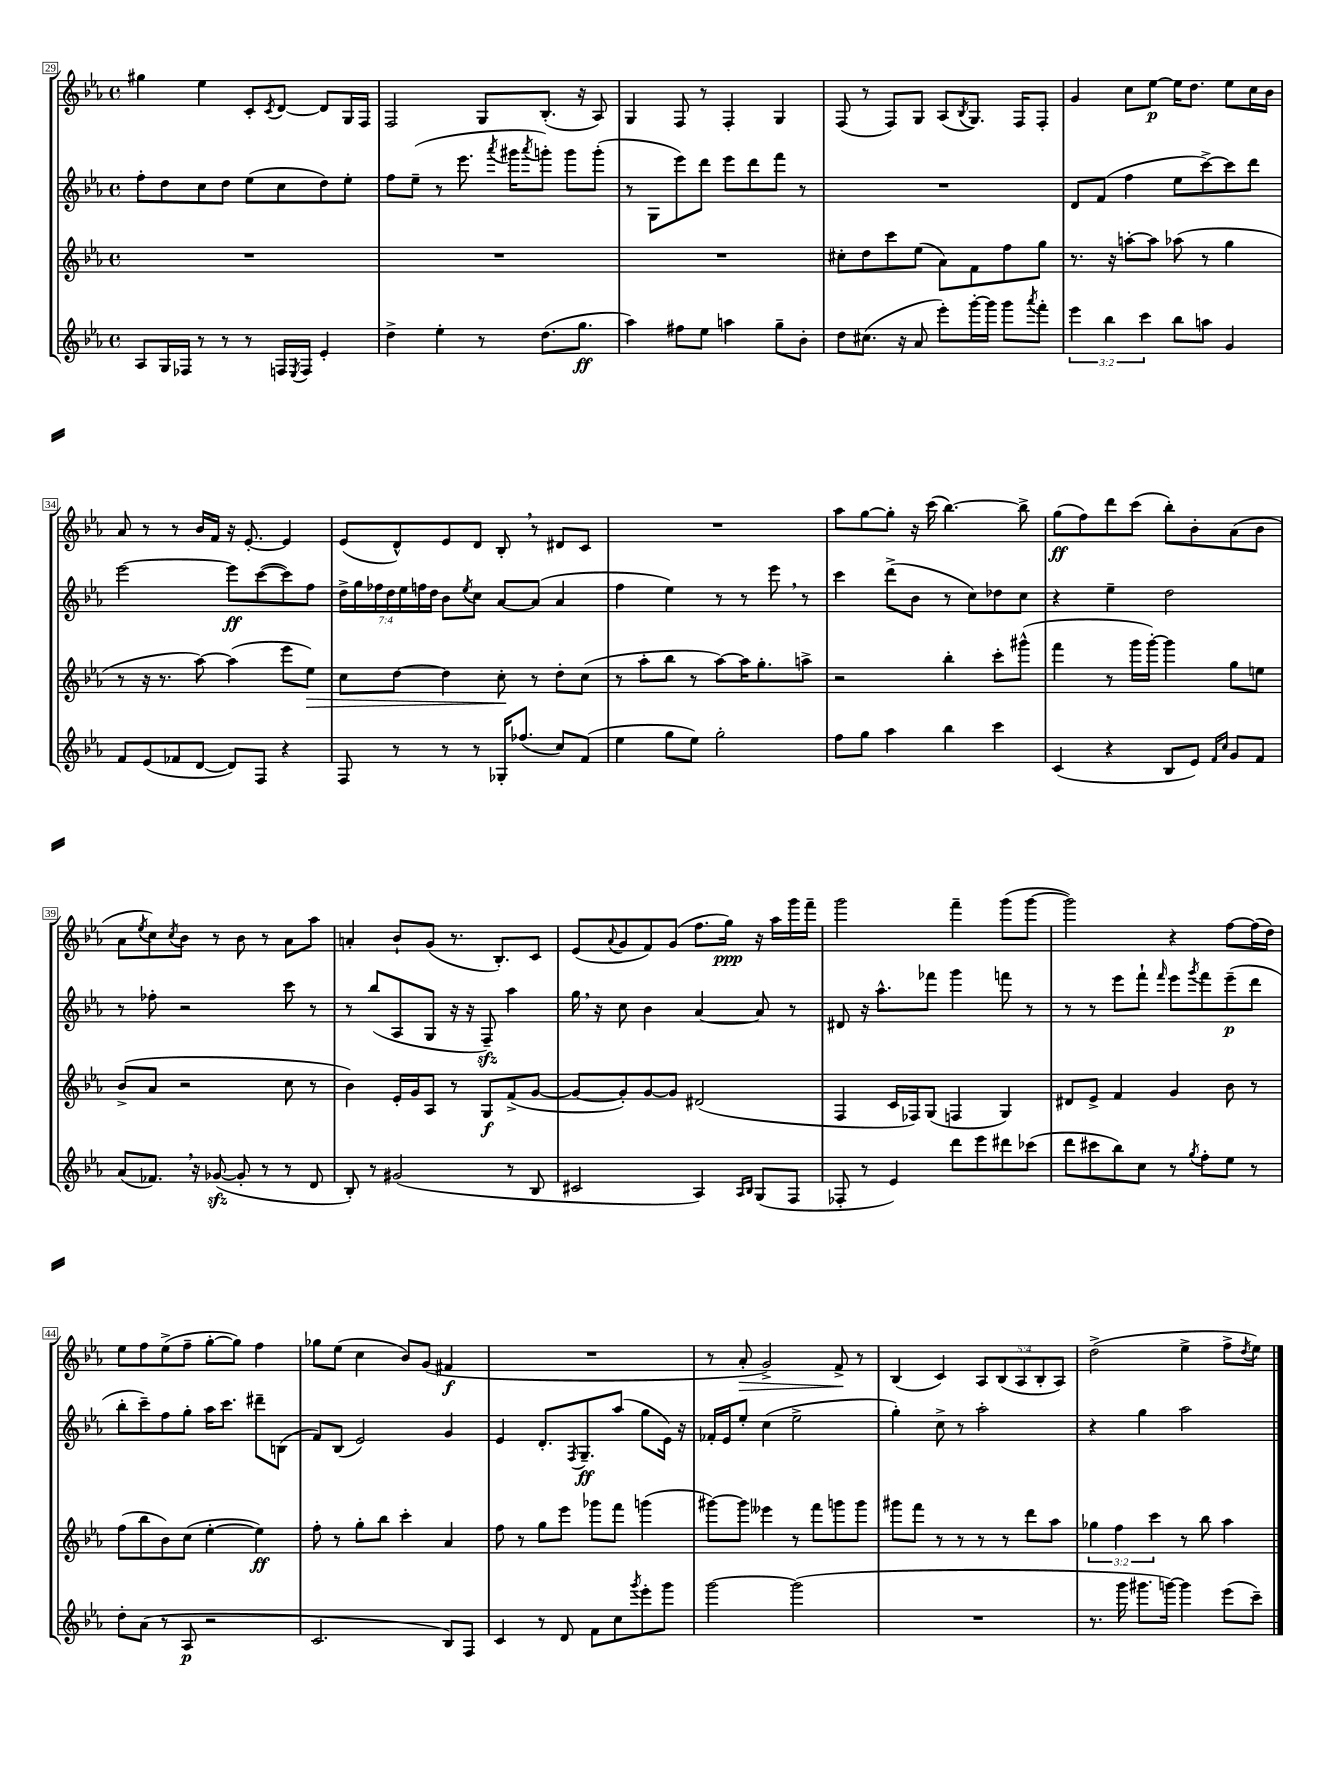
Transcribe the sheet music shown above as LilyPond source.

<<
\new StaffGroup <<
\new Staff = "s0" {
    \clef treble \key ees \major \defaultTimeSignature \time 4/4 \override Staff.TupletNumber.text = #tuplet-number::calc-fraction-text
    gis''4 ees''4 c'8-. \acciaccatura { c'8 } d'8~ d'8 g16 f16 |
    f2 g8 bes8.-.( r16 aes8) |
    g4 f8 r8 f4-. g4 |
    f8( r8 f8) g8 aes8( \acciaccatura { bes8 } g8.) f16 f8-. |
    g'4 c''8 ees''8~\p ees''16 d''8. ees''8 c''16 bes'16 |
    aes'8 r8 r8 bes'16 f'16 r16 ees'8.~-. ees'4 |
    ees'8( d'8-^) ees'8 d'8 bes8-. \breathe r8 dis'8 c'8 |
    R1 |
    aes''8 g''8~ g''8-. r16 c'''16( bes''4.~) bes''8-> |
    g''8\ff( f''8) d'''8 c'''8( bes''8-.) bes'8-. aes'8( bes'8 |
    aes'8 \acciaccatura { ees''8 } c''8) \acciaccatura { c''8 } bes'8 r8 bes'8 r8 aes'8 aes''8 |
    a'4-. bes'8-! g'8( r8. bes8.-.) c'8 |
    ees'8( \appoggiatura { aes'8 } g'8 f'8) g'8( f''8. g''16\ppp) r16 aes''16 g'''16 f'''16-- |
    g'''2 f'''4-- g'''8( g'''8~ |
    g'''2) r4 f''8~ f''16( d''16) |
    ees''8 f''8 ees''8->( f''8-- g''8~-. g''8) f''4 |
    ges''8 ees''8( c''4 bes'8) g'8( fis'4\f |
    R1 |
    r8 aes'8-.\> g'2->) f'8->\! r8 |
    bes4( c'4) \tuplet 5/4 { aes8 bes8( aes8 bes8-. aes8) } |
    d''2->( ees''4-> f''8-> \acciaccatura { d''8 } ees''8) \bar "|." |
}
\new Staff = "s1" {
    \clef treble \key ees \major \defaultTimeSignature \time 4/4 \override Staff.TupletNumber.text = #tuplet-number::calc-fraction-text
    f''8-. d''8 c''8 d''8 ees''8( c''8 d''8) ees''8-. |
    f''8 ees''8--( r8 ees'''8. \acciaccatura { aes'''8 } gis'''16 \acciaccatura { aes'''8 } g'''8-.) g'''8 g'''8-.( |
    r8 g8 ees'''8) d'''8 ees'''8 d'''8 f'''8 r8 |
    R1 |
    d'8 f'8( f''4 ees''8 c'''8~->) c'''8 d'''8 |
    ees'''2~ ees'''8\ff c'''8~( c'''8) f''8 |
    \tuplet 7/4 { d''16-> g''16 fes''16 d''16 ees''16 f''16 d''16 } bes'8 \acciaccatura { ees''8 } c''8 aes'8~ aes'8( aes'4 |
    f''4 ees''4) r8 r8 ees'''8 \breathe r8 |
    c'''4 d'''8->( bes'8 r8 c''8) des''8 c''8 |
    r4 ees''4-- d''2 |
    r8 fes''8-. r2 c'''8 r8 |
    r8 bes''8( aes8 g8 r16 r16 f8--\sfz) aes''4 |
    g''16 \breathe r16 c''8 bes'4 aes'4~ aes'8 r8 |
    dis'8 r16 aes''8.-^ fes'''8 g'''4 f'''8 r8 |
    r8 r8 ees'''8 f'''8-! \grace { f'''16 } ees'''8 \acciaccatura { g'''8 } f'''8 ees'''8--\p( d'''8 |
    bes''8-. c'''8--) f''8 g''8-. aes''16 c'''8. dis'''8-- b8( |
    f'8) bes8( ees'2) g'4 |
    ees'4 d'8.-. \acciaccatura { f8 } g8.--\ff aes''8( g''8 ees'16) r16 |
    fes'16-. ees'16 ees''8-. c''4( ees''2-> |
    g''4-.) c''8-> r8 aes''2-. |
    r4 g''4 aes''2 \bar "|." |
}
\new Staff = "s2" {
    \clef treble \key ees \major \defaultTimeSignature \time 4/4 \override Staff.TupletNumber.text = #tuplet-number::calc-fraction-text
    R1 |
    R1 |
    R1 |
    cis''8-. d''8 c'''8 ees''8( aes'8) f'8 f''8 g''8 |
    r8. r16 a''8~-. a''8 aes''8( r8 g''4 |
    r8 r16 r8. aes''8~) aes''4( ees'''8 ees''8\>) |
    c''8 d''8~ d''4 c''8-.\! r8 d''8-. c''8( |
    r8 aes''8-. bes''8 r8 aes''8~) aes''16 g''8.-. a''8-> |
    r2 bes''4-. c'''8-. gis'''8-^( |
    f'''4 r8 g'''16 g'''16~-.) g'''4 g''8 e''8 |
    bes'8->( aes'8 r2 c''8 r8 |
    bes'4) ees'16-. g'16 aes8 r8 g8\f f'8->( g'8~ |
    g'8~ g'8-.) g'8~ g'8 dis'2( |
    f4 c'16 fes16) g8( f4 g4) |
    dis'8 ees'8-> f'4 g'4 bes'8 r8 |
    f''8( bes''8 bes'8) c''8( ees''4~-. ees''4\ff) |
    f''8-. r8 g''8-. bes''8 c'''4-. aes'4 |
    f''8 r8 g''8 ees'''8 ges'''8 f'''8 g'''4( |
    gis'''8~) gis'''8 eeses'''4 r8 f'''8 g'''8 g'''8 |
    gis'''8 f'''8 r8 r8 r8 r8 d'''8 aes''8 |
    \tuplet 3/2 { ges''4 f''4 c'''4 } r8 bes''8 aes''4 \bar "|." |
}
\new Staff = "s3" {
    \clef treble \key ees \major \defaultTimeSignature \time 4/4 \override Staff.TupletNumber.text = #tuplet-number::calc-fraction-text
    aes8 g16 fes16 r8 r8 r8 f16 \acciaccatura { ees8 } f16 ees'4-. |
    d''4-> ees''4-. r8 d''8.( g''8.\ff |
    aes''4) fis''8 ees''8 a''4 g''8-- bes'8-. |
    d''8 cis''8.( r16 aes'8 ees'''8-.) g'''16~-. g'''16 g'''8 \acciaccatura { aes'''8 } f'''8-. |
    \tuplet 3/2 { ees'''4 bes''4 c'''4 } bes''8 a''8 g'4 |
    f'8 ees'8( fes'8 d'8~ d'8) f8 r4 |
    f8 r8 r8 r8 ges16-. fes''8.( c''8) f'8( |
    ees''4 g''8 ees''8) g''2-. |
    f''8 g''8 aes''4 bes''4 c'''4 |
    c'4( r4 bes8 ees'8) \grace { f'16 c''16 } g'8 f'8 |
    aes'8( fes'8.) \breathe r16 ges'8~\sfz( ges'8-. r8 r8 d'8 |
    bes8-.) r8 gis'2( r8 bes8 |
    cis'2 aes4) \grace { aes16 bes16 } g8( f8 |
    fes8-. r8 ees'4) d'''8 ees'''8 dis'''8 ces'''8( |
    d'''8 cis'''8 bes''8) c''8 r8 \acciaccatura { g''8 } f''8-. ees''8 r8 |
    d''8-. aes'8( r8 aes8\p r2 |
    c'2. bes8) f8 |
    c'4 r8 d'8 f'8 c''8 \acciaccatura { g'''8 } ees'''8-. g'''8 |
    g'''2~ g'''2( |
    R1 |
    r8. g'''16 gis'''8. g'''16~) g'''4 ees'''8( c'''8--) \bar "|." |
}
>>
>>
\layout { \context { \Score currentBarNumber = #29 \override BarNumber.stencil = #(make-stencil-boxer 0.1 0.3 ly:text-interface::print) } }
